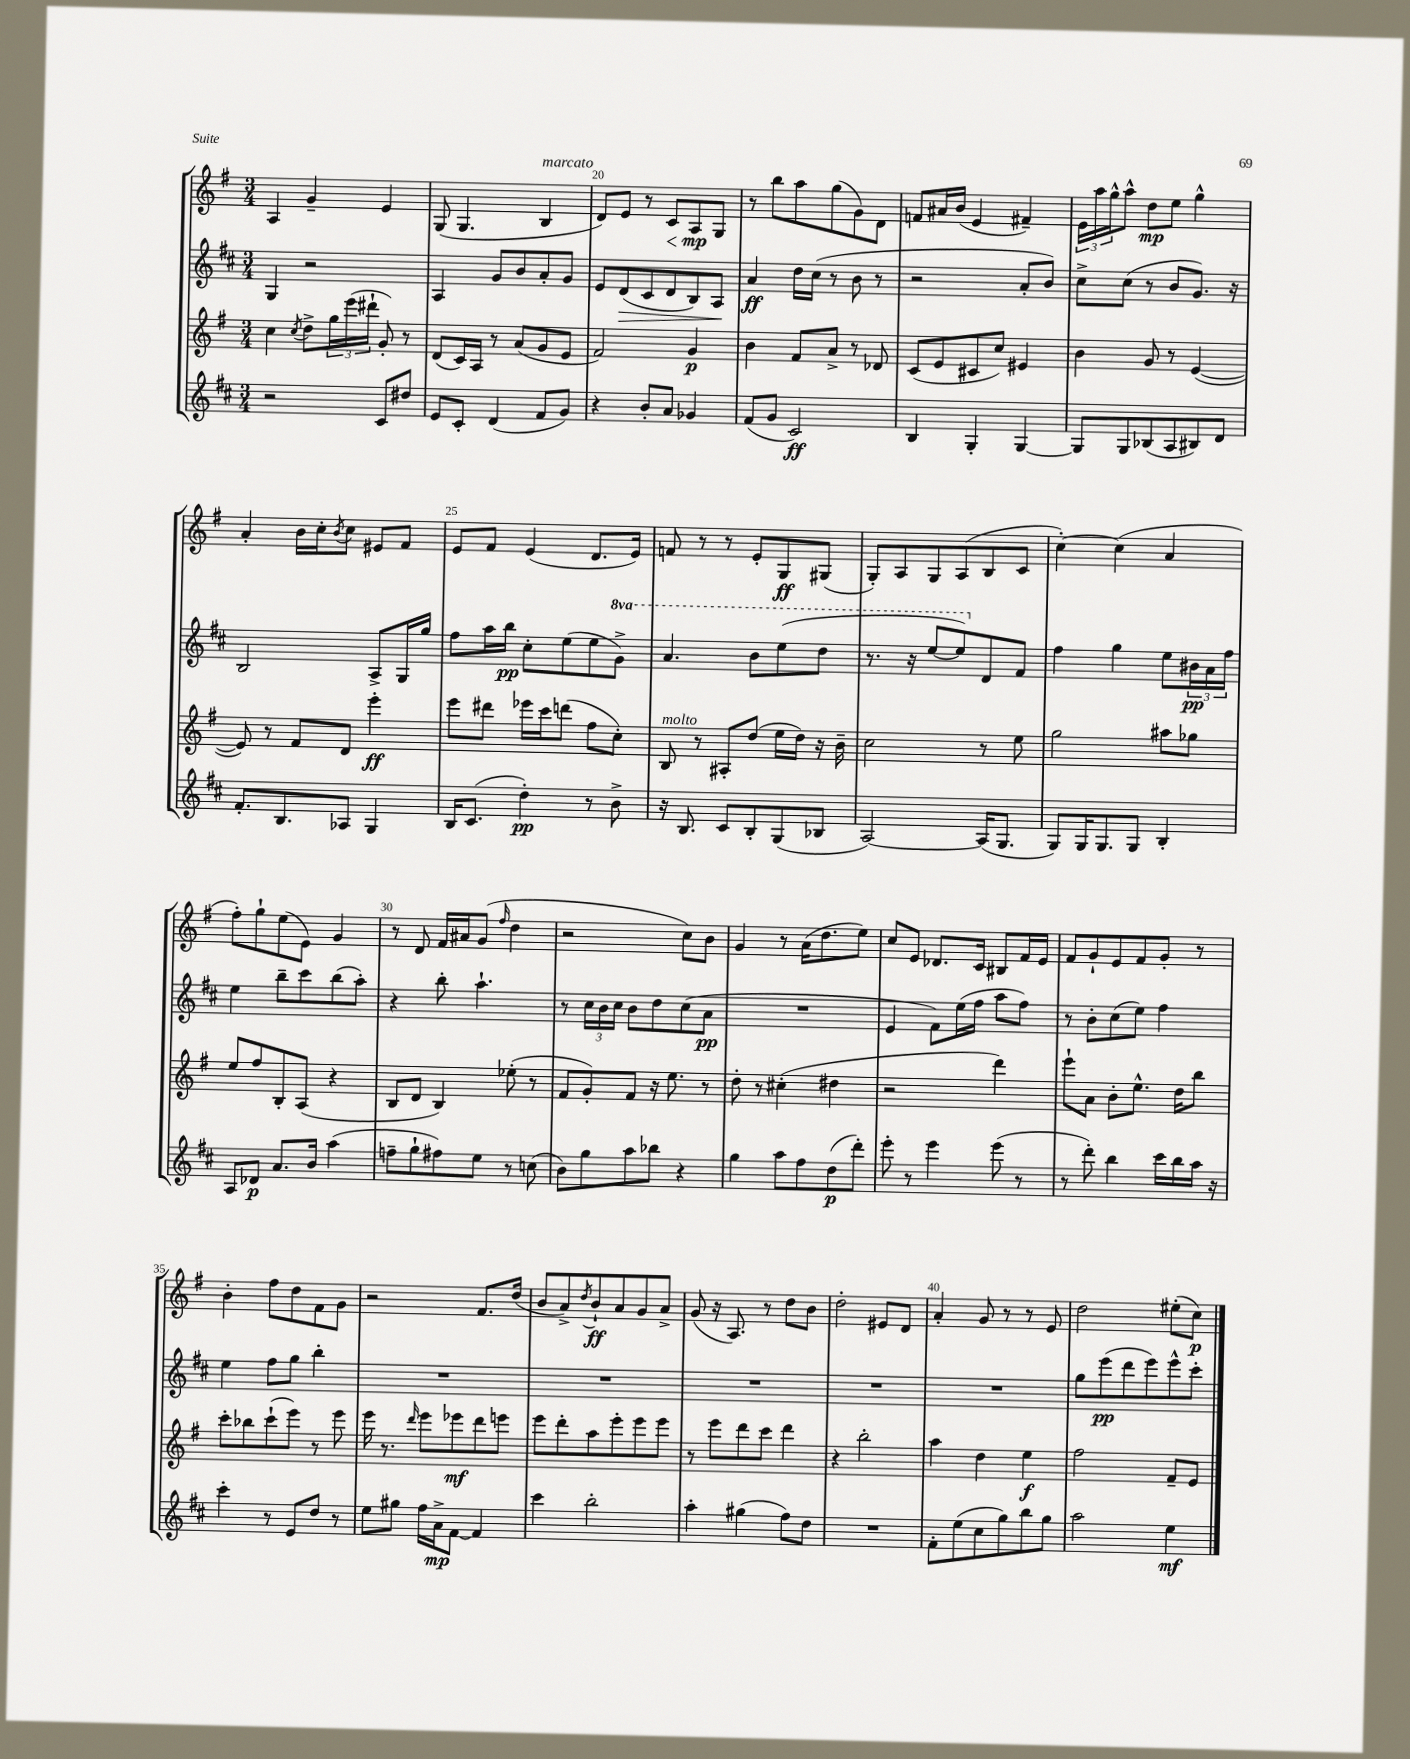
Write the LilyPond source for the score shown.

<<
\new StaffGroup <<
\new Staff = "s0" {
    \clef treble \key g \major \numericTimeSignature \time 3/4
    a4 g'4-- e'4 |
    g8( g4. b4^\markup { \italic "marcato" } |
    d'8) e'8 r8 c'8\< a8\mp\! g8 |
    r8 b''8 a''8 g''8( g'8) d'8 |
    f'8 ais'16 b'16( e'4 fis'4--) |
    \tuplet 3/2 { e'16 a''16 g''16-^ } a''8-^ d''8\mp e''8 g''4-^ |
    a'4-. b'16 c''16-. \acciaccatura { b'8 } c''8 eis'8 fis'8 |
    e'8 fis'8 e'4( d'8. e'16) |
    f'8 r8 r8 e'8-. g8\ff gis8( |
    g8-.) a8 g8 a8( b8 c'8 |
    c''4~-.) c''4( a'4 |
    fis''8-.) g''8-! e''8( e'8) g'4 |
    r8 d'8 fis'16 ais'16 g'8( \grace { fis''16 } d''4 |
    r2 c''8) b'8 |
    g'4 r8 a'16( d''8. e''8) |
    c''8 e'8 des'8. c'16 bis8 fis'16 e'16 |
    fis'8 g'8-! e'8 fis'8 g'8-. r8 |
    b'4-. fis''8 d''8 fis'8 g'8 |
    r2 fis'8. d''16( |
    b'8 a'8->) \acciaccatura { d''8 } b'8-!\ff a'8 g'8 a'8-> |
    g'8( r16 a8.) r8 d''8 b'8 |
    d''2-. eis'8 d'8 |
    a'4-. g'8 r8 r8 e'8 |
    d''2 eis''8-.( c''8\p) \bar "|." |
}
\new Staff = "s1" {
    \clef treble \key d \major \numericTimeSignature \time 3/4 \set Staff.ottavationMarkups = #ottavation-simple-ordinals
    g4 r2 |
    a4 g'8 b'8 a'8-. g'8 |
    e'8 d'8\>( cis'8 d'8 b8) a8\! |
    a'4\ff d''16 cis''16( r8 b'8 r8 |
    r2 a'8-. b'8) |
    cis''8-> cis''8( r8 b'8 g'8.) r16 |
    b2 a8-> g16 g''16 |
    fis''8 a''16 b''16\pp cis''8-. e''8( e''8 \ottava #1 g''8->) |
    a''4. b''8 e'''8( d'''8 |
    r8. r16 e'''8~ e'''8) \ottava #0 d'8 fis'8 |
    fis''4 g''4 e''8 \tuplet 3/2 { bis'16\pp a'16 fis''16 } |
    e''4 b''8-- cis'''8 b''8( a''8-.) |
    r4 b''8-. a''4.-! |
    r8 \tuplet 3/2 { cis''16 b'16 cis''16 } b'8 d''8 cis''8( a'8\pp |
    R2. |
    e'4 fis'8) e''16( fis''16 a''8 fis''8) |
    r8 b'8-. cis''8( e''8) fis''4 |
    e''4 fis''8 g''8 b''4-. |
    R2. |
    R2. |
    R2. |
    R2. |
    R2. |
    g''8 e'''8\pp( d'''8 e'''8) e'''8-^ cis'''8-. \bar "|." |
}
\new Staff = "s2" {
    \clef treble \key g \major \numericTimeSignature \time 3/4
    c''4 \acciaccatura { c''8 } d''8-> \tuplet 3/2 { g''16 e'''16( dis'''16-! } g'8-.) r8 |
    d'8( c'16) a16 r8 a'8( g'8 e'8 |
    fis'2) g'4\p |
    b'4 fis'8 a'8-> r8 des'8 |
    c'8( e'8 cis'8 c''8) eis'4 |
    b'4 g'8 r8 e'4~( |
    e'8) r8 fis'8 d'8 e'''4-.\ff |
    e'''8 dis'''8 ees'''16 c'''16 d'''8( fis''8 c''8-.) |
    b8^\markup { \italic "molto" } r8 ais8-. d''8( e''16 d''16) r16 b'16-- |
    c''2 r8 e''8 |
    g''2 ais''8 ges''8 |
    e''8 fis''8 b8-. a8( r4 |
    b8 d'8 b4) ees''8-.( r8 |
    fis'8 g'8-.) fis'8 r16 e''8. r8 |
    d''8-. r8 cis''4-.( dis''4 |
    r2 d'''4) |
    e'''8-! a'8 b'8-. e''8.-^ d''16 b''8 |
    c'''8-. bes''8 c'''8-!( e'''8) r8 e'''8 |
    e'''16 r8. \grace { d'''16 } e'''8 ees'''8\mf d'''8 e'''8 |
    e'''8 d'''8-. a''8 e'''8-. e'''8 e'''8 |
    r8 e'''8 d'''8 c'''8 d'''4 |
    r4 b''2-. |
    a''4 d''4 e''4\f |
    fis''2 fis'8-- e'8 \bar "|." |
}
\new Staff = "s3" {
    \clef treble \key d \major \numericTimeSignature \time 3/4
    r2 cis'8 dis''8 |
    e'8 cis'8-. d'4( fis'8 g'8) |
    r4 b'8-. a'8 ges'4 |
    fis'8( g'8 cis'2\ff) |
    b4 g4-. g4~ |
    g8 g8 bes8( a8 bis8) d'8 |
    fis'8.-. b8. aes8 g4 |
    b16 cis'8.( d''4-.\pp) r8 b'8-> |
    r16 b8. cis'8 b8-. g8( bes8 |
    a2~) a16( g8. |
    g8) g16 g8. g8 b4-. |
    a8 des'8\p a'8. b'16 a''4( |
    f''8-- g''8-! fis''8) e''8 r8 c''8( |
    b'8) g''8 a''8 bes''8 r4 |
    g''4 a''8 fis''8 d''8\p( d'''8-.) |
    e'''8-. r8 e'''4 e'''8( r8 |
    r8 d'''8-.) b''4 cis'''16 b''16 a''16 r16 |
    cis'''4-. r8 e'8 d''8 r8 |
    e''8 gis''8 fis''16 a'16->\mp fis'8~ fis'4 |
    cis'''4 b''2-. |
    a''4-. gis''4( fis''8) d''8 |
    R2. |
    fis'8-. e''8( cis''8 g''8) b''8 g''8 |
    a''2 e''4\mf \bar "|." |
}
>>
>>
\layout { \context { \Score currentBarNumber = #18 \override BarNumber.break-visibility = ##(#f #t #t) barNumberVisibility = #(every-nth-bar-number-visible 5) } }
